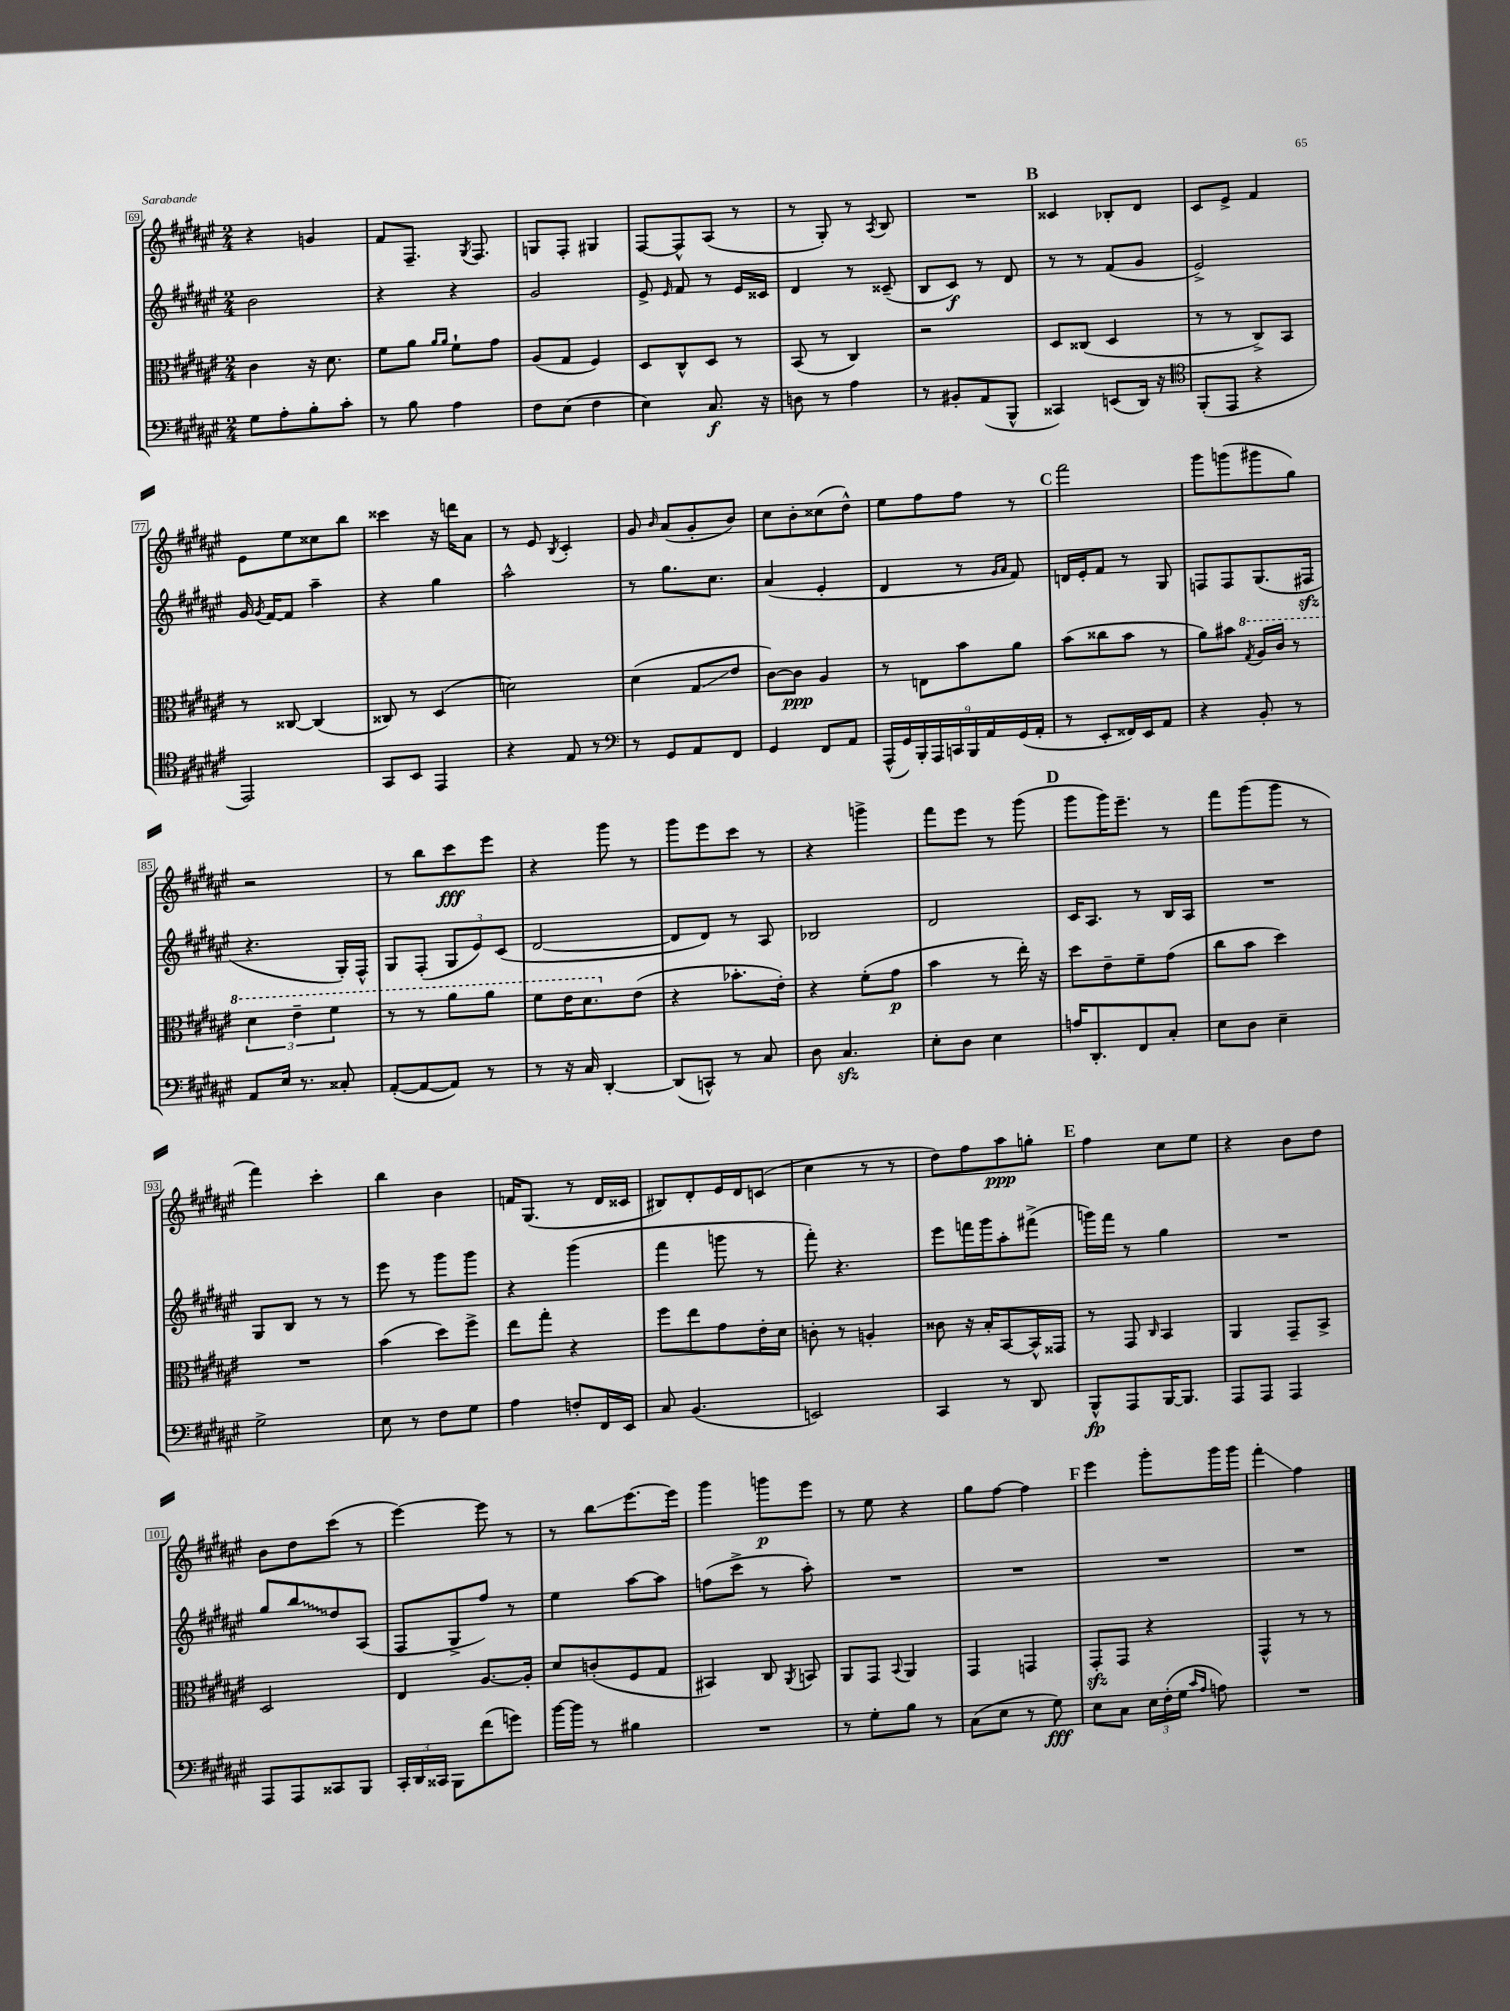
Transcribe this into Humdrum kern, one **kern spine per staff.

**kern	**kern	**kern	**kern
*staff4	*staff3	*staff2	*staff1
*clefF4	*clefC3	*clefG2	*clefG2
*k[f#c#g#d#a#e#]	*k[f#c#g#d#a#e#]	*k[f#c#g#d#a#e#]	*k[f#c#g#d#a#e#]
*M2/4	*M2/4	*M2/4	*M2/4
8G#	4c#	2b	4r
8A#'	.	.	.
8B'	16r	.	4g
.	8.d#	.	.
8c#'	.	.	.
=	=	=	=
8r	8f#	4r	8f#
8B	8a#	.	8.F#~
.	16qqa#	.	.
.	16qqa#	.	.
4A#	8f#`	4r	.
.	.	.	8qG#
.	.	.	8.F#
.	8g#	.	.
=	=	=	=
8F#	(8A#	2g#	8G
(8E#	8G#	.	8F#'
4F#	4F#)	.	4G#
=	=	=	=
4E#)	8D#	8e#^	[8F#
.	.	16qqe#	.
.	8C#^^	8f#	8F#^^]
8.C#	8D#	8r	(8A#
.	8r	16e#	8r
16r	.	16c##	.
=	=	=	=
8D	(8BB	4d#	8r
8r	8r	.	8G#')
4A#	4C#)	8r	8r
.	.	.	8qA#
.	.	(8c##~	8B
=	=	=	=
8r	2r	8B	2r
8BB#'	.	8c#)	.
(8AA#	.	8r	.
8BBB^^	.	8d#	.
=	=	=	=
4CC##)	8D#	8r	4c##
.	(8C##	8r	.
(8EE	4D#	(8f#	8B-'
16DD#)	.	8g#	8d#
16r	.	.	.
=	=	=	=
*clefC4	*	*	*
(8FF#'	8r	2e#^)	8c#
8EE#	8r	.	8e#^
4r	8C#^)	.	4f#
.	8BB	.	.
=	=	=	=
2EE#)	8r	16g#	8e#
.	.	8qg#	.
.	.	[16f#	.
.	[8C##	8f#]	8ee#
.	(4C##]	4aa#~	8cc##
.	.	.	8bb
=	=	=	=
8GG#	8C##)	4r	4ccc##
8BB	8r	.	.
4EE#	(4D#	4gg#	16r
.	.	.	16ddd
.	.	.	8a#
=	=	=	=
4r	2d)	2aa#^^	8r
.	.	.	8e#
.	.	.	8qB
8E#	.	.	4c#'
8r	.	.	.
=	=	=	=
*clefF4	*	*	*
8r	(4d#	8r	8g#
.	.	.	16qqb
8GG#	.	8.gg#	(8a#
8AA#	8G#	.	8g#'
.	.	8.cc#	.
8FF#	8e#	.	8b)
=	=	=	=
4GG#	[8c#)	(4a#	8cc#
.	8c#]	.	8b'
8FF#	4A#	4e#'	(8cc##
8AA#	.	.	8dd#^^)
=	=	=	=
(18AAA#^^	8r	4d#	8ee#
18GG#)	.	.	.
18BBB'	.	.	.
.	8E	.	8ff#
18AAA#	.	.	.
18CC	.	.	.
.	8b	8r	8ff#
18BBB	.	.	.
18AA#	.	.	.
.	.	16qqg#	.
.	.	16qqa#	.
.	8a#	8f#)	8r
(18GG#	.	.	.
18AA#'	.	.	.
=	=	=	=
8r	(8b	16d	2fff#
.	.	16e#'	.
8EE#'	8cc##	8f#	.
16FF##)	8b	8r	.
16EE#	.	.	.
8AA#	8r	8G#	.
=	=	=	=
4r	8a#)	8F	8ggg#
.	8b#	8F	(8ggg
.	8qg#	.	.
8BB'	16a#	(8.G#	8ggg#
.	16cc#	.	.
8r	8r	.	8gg#)
.	.	16F#	.
=	=	=	=
8AA#	6dd#	4.r	2r
16E#	.	.	.
.	6ee#~	.	.
8.r	.	.	.
.	6ff#	.	.
8C##'	.	16G#')	.
.	.	16F#^^	.
=	=	=	=
([8AA#'	8r	8G#	8r
8AA#_	8r	(8F#'	8bb
8AA#])	8aa#	12G#	8ccc#
.	.	12e#)	.
8r	8aa#	.	8eee#
.	.	(12c#	.
=	=	=	=
8r	8ff#	[2d#	4r
16r	16ee#	.	.
16C#	8.dd#	.	.
[4DD#'	.	.	8ggg#
.	(8e#	.	8r
=	=	=	=
(8DD#]	4r	8d#]	8ggg#
8CC^^)	.	8d#)	8eee#
8r	8.b-'	8r	8ccc#
8C#	.	8A#	8r
.	16e#')	.	.
=	=	=	=
8D#	4r	2B-	4r
4.C#	.	.	.
.	(8f#'	.	4ggg^
.	8g#	.	.
=	=	=	=
8E#'	4b	2d#	8fff#
8D#	.	.	8eee#
4E#	8r	.	8r
.	16ee#')	.	(8ggg#
.	16r	.	.
=	=	=	=
16A	8dd#	16c#	8ggg#
8.DD#'	.	8.A#	.
.	8e#~	.	16ggg#)
.	.	.	8.eee#~
8FF#	8f#~	8r	.
8C#'	(8g#	16B	8r
.	.	16A#	.
=	=	=	=
8E#	8cc#	2r	8fff#
8D#	8b	.	(8ggg#
4E#~	4dd#)	.	8ggg#
.	.	.	8r
=	=	=	=
2G#^	2r	8G#	4fff#)
.	.	8B	.
.	.	8r	4ccc#'
.	.	8r	.
=	=	=	=
8E#	(4b	8eee#	4bb
8r	.	8r	.
8F#	8dd#)	8ggg#	4b
8G#	8ff#^	8ggg#	.
=	=	=	=
4A#	8ee#	4r	16f
.	.	.	(8.G#
.	8gg#'	.	.
8F'	4r	(4ggg#	8r
16FF#	.	.	16d#
16EE#	.	.	16c##
=	=	=	=
8C#	8ff#	4fff#	8B#)
(4.BB	8ee#	.	8d#'
.	8g#	8ggg	16e#
.	.	.	16d#
.	16e#'	8r	(8c
.	16d#	.	.
=	=	=	=
2EE)	8c'	8fff#')	4cc#
.	8r	4.r	.
.	4A'	.	8r
.	.	.	8r
=	=	=	=
4CC#	8c##	8eee#	8dd#)
.	16r	16fff	8ff#
.	16B'	16ggg#	.
8r	[8BB	8aa#'	8aa#
8DD#	16BB^^]	(8fff#^	8gg'
.	16GG##	.	.
=	=	=	=
8BBB^^	8r	16ggg)	4ff#
.	.	16fff#	.
8AAA#	8GG#	8r	.
.	16qqC#	.	.
[16BBB	4BB	4gg#	8cc#
8.BBB]	.	.	.
.	.	.	8ee#
=	=	=	=
8AAA#	4AA#	2r	4r
8AAA#	.	.	.
4AAA#	8GG#~	.	8b
.	8BB^	.	8dd#
=	=	=	=
8AAA#	2D#	8gg#	8b
8AAA#	.	8bb	8dd#
8CC##	.	8dd#	(8ccc#
8BBB	.	(8A#	8r
=	=	=	=
24CC#'	4E#	8F#	[4eee#)
24DD#	.	.	.
24CC##	.	.	.
8BBB	.	8G#^	.
(8f#	[8.A#	8ff#)	8eee#]
8g)	.	8r	8r
.	16A#']	.	.
=	=	=	=
[16b	8d#	4ee#	8r
16b]	.	.	.
8r	(8c'	.	8bb
4B#	8F#	[8aa#	[8.eee#
.	8G#	8aa#]	.
.	.	.	16eee#]
=	=	=	=
2r	4BB#)	(8ff	4ggg#
.	.	8ccc#^	.
.	8C#	8r	8ggg
.	8qAA#	.	.
.	8BB	8aa#')	8eee#
=	=	=	=
8r	8AA#	2r	8r
8G#'	8GG#	.	8ee#
.	8qqBB	.	.
8B	4AA#	.	4r
8r	.	.	.
=	=	=	=
(8C#	4GG#	2r	8gg#
8E#	.	.	[8ff#
8r	4GG	.	4ff#]
8G#)	.	.	.
=	=	=	=
8E#	8GG#'	2r	4eee#
8C#	8GG#	.	.
24E#	4r	.	8ggg#'
(24F#'	.	.	.
24G#	.	.	.
16qqc#	.	.	.
16qqA#	.	.	.
8A)	.	.	16ggg#
.	.	.	16ggg#
=	=	=	=
2r	4GG#^^	2r	4fff#'
.	8r	.	4ff#
.	8r	.	.
==	==	==	==
*-	*-	*-	*-
